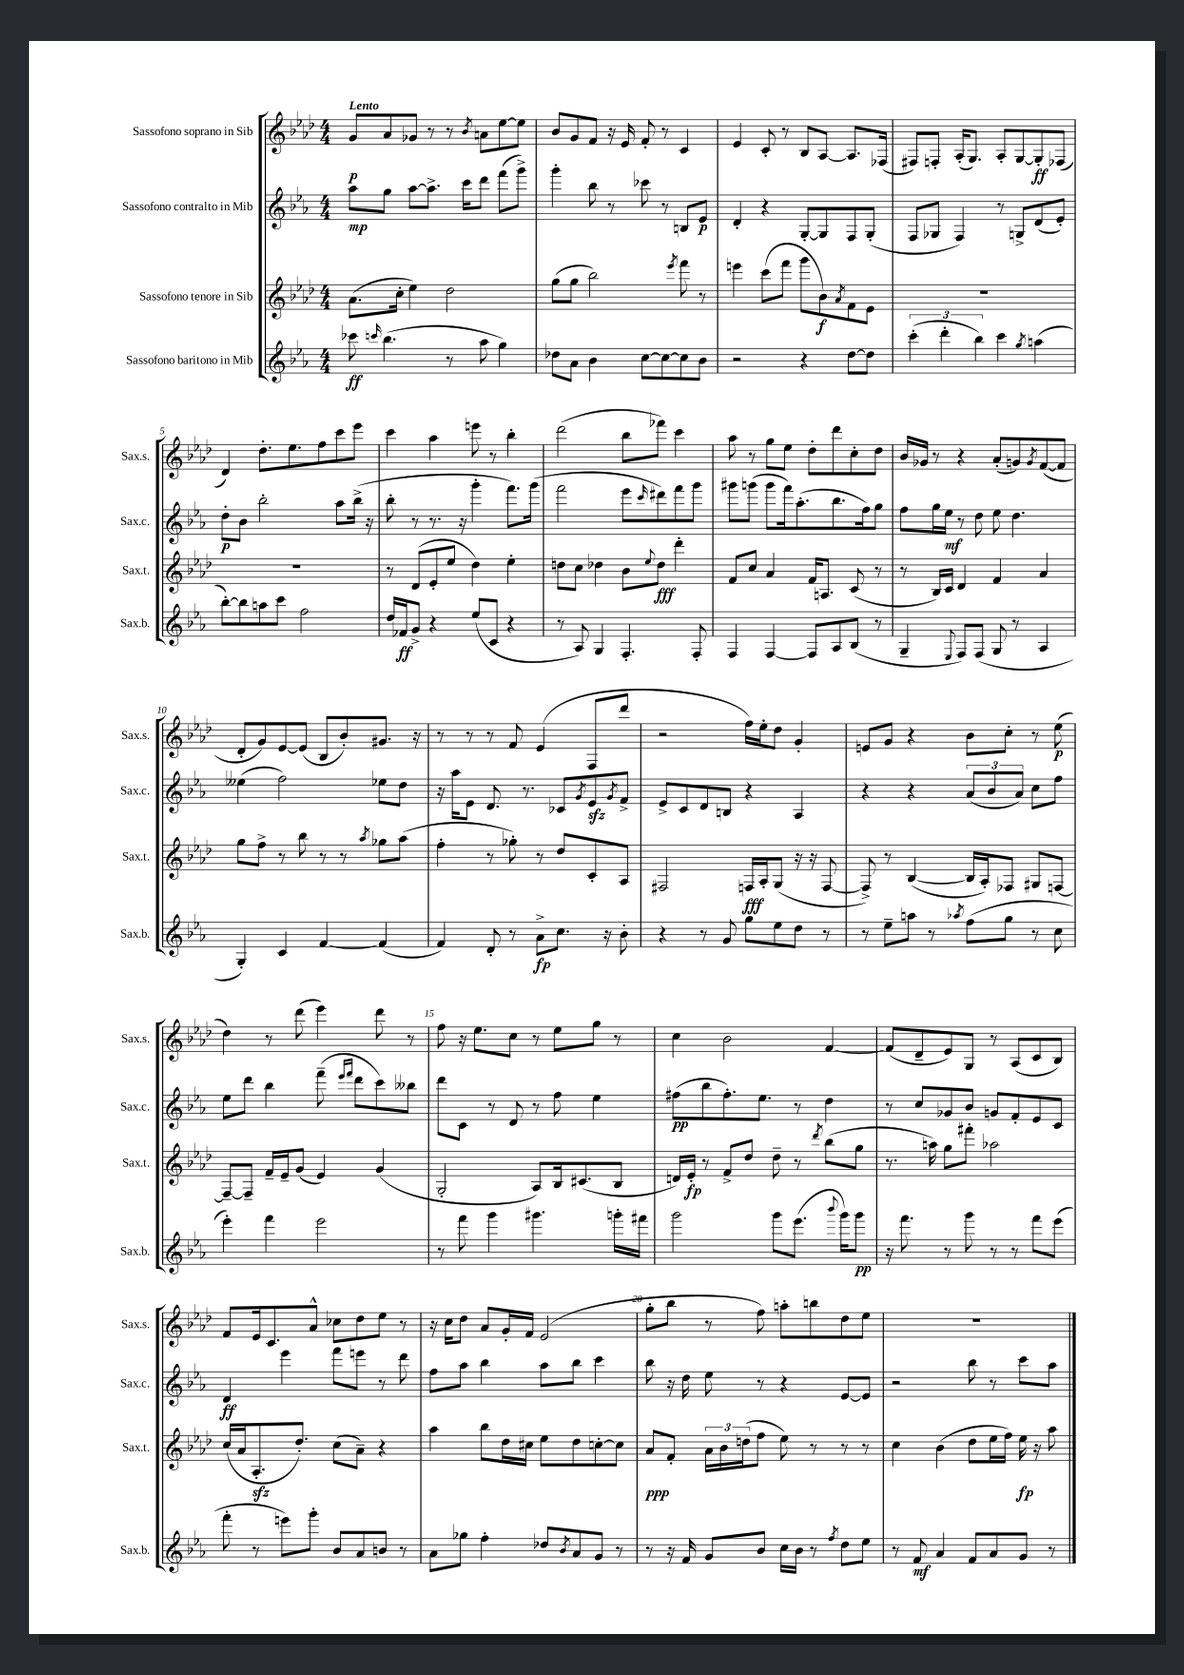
<<
\new StaffGroup <<
\new Staff = "s0" \with { instrumentName = "Sassofono soprano in Sib" shortInstrumentName = "Sax.s." } {
    \clef treble \key aes \major \numericTimeSignature \time 4/4 \tempo "Lento"
    g'8\p aes'8 ges'8 r8 r8 \acciaccatura { bes'8 } a'8 ees''8~ ees''8 |
    bes'8 g'8 f'8 r16 ees'16 f'8-. r8 c'4 |
    ees'4 c'8-. r8 bes8 aes8~ aes8. fes16( |
    fis8) f8-. aes16-.( g8.) aes8-. g8~ g8-.\ff fes8( |
    des'4) des''8.-. ees''8. f''8 c'''8 ees'''8 |
    c'''4 aes''4 e'''8 r8 bes''4-. |
    des'''2( bes''8 fes'''8) c'''4 |
    aes''8 r8 g''8 ees''8 des''8-. des'''8 c''8-. des''8 |
    bes'16 ges'16 r8 r4 aes'8-.( g'8) \acciaccatura { g'8 } f'8~( f'8 |
    des'8-. g'8) ees'8~ ees'8( bes8 bes'8-.) gis'8. r16 |
    r8 r8 r8 f'8 ees'4( f8 des'''8 |
    r2 f''16) ees''16-. des''8 g'4-. |
    e'8 g'8 r4 bes'8 c''8-. r8 ees''8\p( |
    des''4) r8 des'''8( ees'''4) des'''8 r8 |
    f''8 r16 ees''8. c''8 r8 ees''8 g''8 r8 |
    c''4 bes'2 f'4~ |
    f'8( des'8-- ees'8) g8 r8 aes8( c'8 bes8) |
    f'8 ees'16 c'8. aes'8-^ ces''8 des''8 ees''8 r8 |
    r16 c''16 des''8 aes'8 g'16-. f'16 ees'2( |
    g''8-. bes''8 r8 f''8) a''8-. b''8 des''8 ees''8 |
    R1 \bar "|." |
}
\new Staff = "s1" \with { instrumentName = "Sassofono contralto in Mib" shortInstrumentName = "Sax.c." } {
    \clef treble \key ees \major \numericTimeSignature \time 4/4
    aes''8\mp g''8 aes''8~ aes''8.-> c'''16 d'''8 f'''8( g'''8->) |
    g'''4-. bes''8 r8 ces'''8 r8 b8 ees'8\p |
    d'4-. r4 g8~-. g8 f8 g8-.( |
    f8 ges8 f4) r8 g8-> d'8( ees'8-.) |
    d''8-.\p bes'8 bes''2-. aes''8 bes''16->( r16 |
    bes''8-. r8 r8. r16 g'''4-. f'''8.) g'''16( |
    f'''2 ees'''8 \grace { c'''16 } dis'''8) f'''8 g'''8 |
    gis'''8 g'''8( g'''8 f'''16) aes''8.-.( bes''8. f''16) g''8 |
    f''8 g''16 ees''16\mf r8 d''8 ees''8 d''4. |
    eeses''4( f''2) ees''8 d''8 |
    r16 aes''16 ees'8 d'8. r8. ces'8 \acciaccatura { g'8 } ees'8\sfz \acciaccatura { g'8 } f'8-> |
    ees'8-> c'8 d'8 b8 r4 aes4 |
    r4 r4 \tuplet 3/2 { aes'8( bes'8 aes'8) } c''8 f''8 |
    ees''8 d'''8 bes''4 f'''8--( \grace { ees'''16 f'''16 } d'''8 c'''8) beses''8 |
    d'''8 c'8 r8 d'8 r8 f''8 ees''4 |
    fis''8\pp( bes''8 fis''8.-.) ees''8. r8 d''4 |
    r8 c''8 ges'8 bes'8 g'8 f'8-. ees'8 c'8 |
    d'4\ff ees'''4 f'''8 e'''8 r8 d'''8 |
    f''8 aes''8 bes''4 aes''8 bes''8 c'''4 |
    bes''8 r16 d''16 ees''8 r8 r4 ees'8~ ees'8 |
    r2 bes''8 r8 c'''8 aes''8 \bar "|." |
}
\new Staff = "s2" \with { instrumentName = "Sassofono tenore in Sib" shortInstrumentName = "Sax.t." } {
    \clef treble \key aes \major \numericTimeSignature \time 4/4
    aes'8.( c''16-. ees''4) des''2 |
    g''8( g''8 bes''2) \acciaccatura { ees'''8 } f'''8 r8 |
    e'''4 c'''8( f'''8 g'''8 bes'8\f) \acciaccatura { aes'8 } f'8 ees'8 |
    R1 |
    R1 |
    r8 des'8( ees'8-. ees''8 des''4) ees''4-. |
    d''8 c''8 des''4 bes'8 \appoggiatura { ees''8 } des''8\fff des'''4-. |
    f'8 c''8 aes'4 f'16 a8. c'8( r8 |
    r8 bes16) c'16 des'4 f'4 aes'4 |
    g''8 f''8-> r8 bes''8 r8 r8 \acciaccatura { aes''8 } ges''8 aes''8( |
    f''4-. r8 ges''8-.) r8 des''8 c'8-. aes8 |
    fis2 f16\fff aes16-. g8( r16 r16 f8~ |
    f8->) r8 bes4~( bes16 aes16-.) fes8 gis8 f8~ |
    f8~-- f8-- f'16-- ees'16-- g'8( ees'4) g'4( |
    g2-. aes8) bes16 cis'8.( bes8 |
    d'16) ees'16-.\fp r8 f'8-> des''8 des''8-- r8 \acciaccatura { des'''8 } bes''8( g''8 |
    r8. a''16) g''8 fis'''8-. aes''2 |
    c''16( aes'16 aes8.-.\sfz des''8.-.) c''8( aes'8--) r4 |
    aes''4 bes''8 des''16 cis''16 ees''8 des''8 c''8~-. c''8 |
    aes'8\ppp f'8-. \tuplet 3/2 { aes'16 bes'16 d''16( } f''8 ees''8) r8 r8 r8 |
    c''4 bes'4( des''8 ees''16 f''16) ees''16\fp r16 aes''8 \bar "|." |
}
\new Staff = "s3" \with { instrumentName = "Sassofono baritono in Mib" shortInstrumentName = "Sax.b." } {
    \clef treble \key ees \major \numericTimeSignature \time 4/4
    ces'''8\ff \grace { c'''16 } bes''4.( r8 aes''8 g''4) |
    des''8 aes'8 bes'4 c''8~ c''8~ c''8 bes'8 |
    r2 r4 d''8~ d''8 |
    \tuplet 3/2 { c'''4-.( d'''4-. bes''4) } c'''4 \acciaccatura { g''8 } a''4( |
    bes''8~-.) bes''8 a''8 c'''8 f''2 |
    d''16 fes'16\ff g'8-> r4 ees''8( c'8 r4 |
    r8 aes8) g4 f4.-. f8-. |
    f4 f4~ f8 aes8 bes8( r8 |
    g4-- \appoggiatura { ees8 } f8) f8( g8 r8 aes4 |
    g4-.) c'4 f'4~ f'4( |
    f'4) d'8-. r8 aes'8->\fp c''8. r16 bes'8-. |
    r4 r8 g'8 g''8 ees''8 d''8 r8 |
    r8 ees''8-- a''8 r8 \acciaccatura { aes''8 } f''8( g''8 r8 c''8 |
    ees'''4-.) f'''4 ees'''2 |
    r8 f'''8 g'''4 gis'''4. g'''16-. fis'''16 |
    g'''2 g'''8 ees'''8.( \appoggiatura { bes'''8 } g'''16) g'''8\pp |
    r16 f'''8. r8 g'''8 r8 r8 f'''8 ees'''8( |
    f'''8-. r8 e'''8) g'''8-. bes'8 aes'8 b'8 r8 |
    aes'8 ges''8 f''4-. des''8 \acciaccatura { bes'8 } aes'8 g'8 r8 |
    r8 r16 f'16 g'8 bes'8 c''16 bes'16 r8 \acciaccatura { f''8 } d''8 ees''8 |
    r8 f'8\mf aes'4 f'8 aes'8 g'8 r8 \bar "|." |
}
>>
>>
\layout { \context { \Score \override BarNumber.break-visibility = ##(#f #t #t) barNumberVisibility = #(every-nth-bar-number-visible 5) } }
